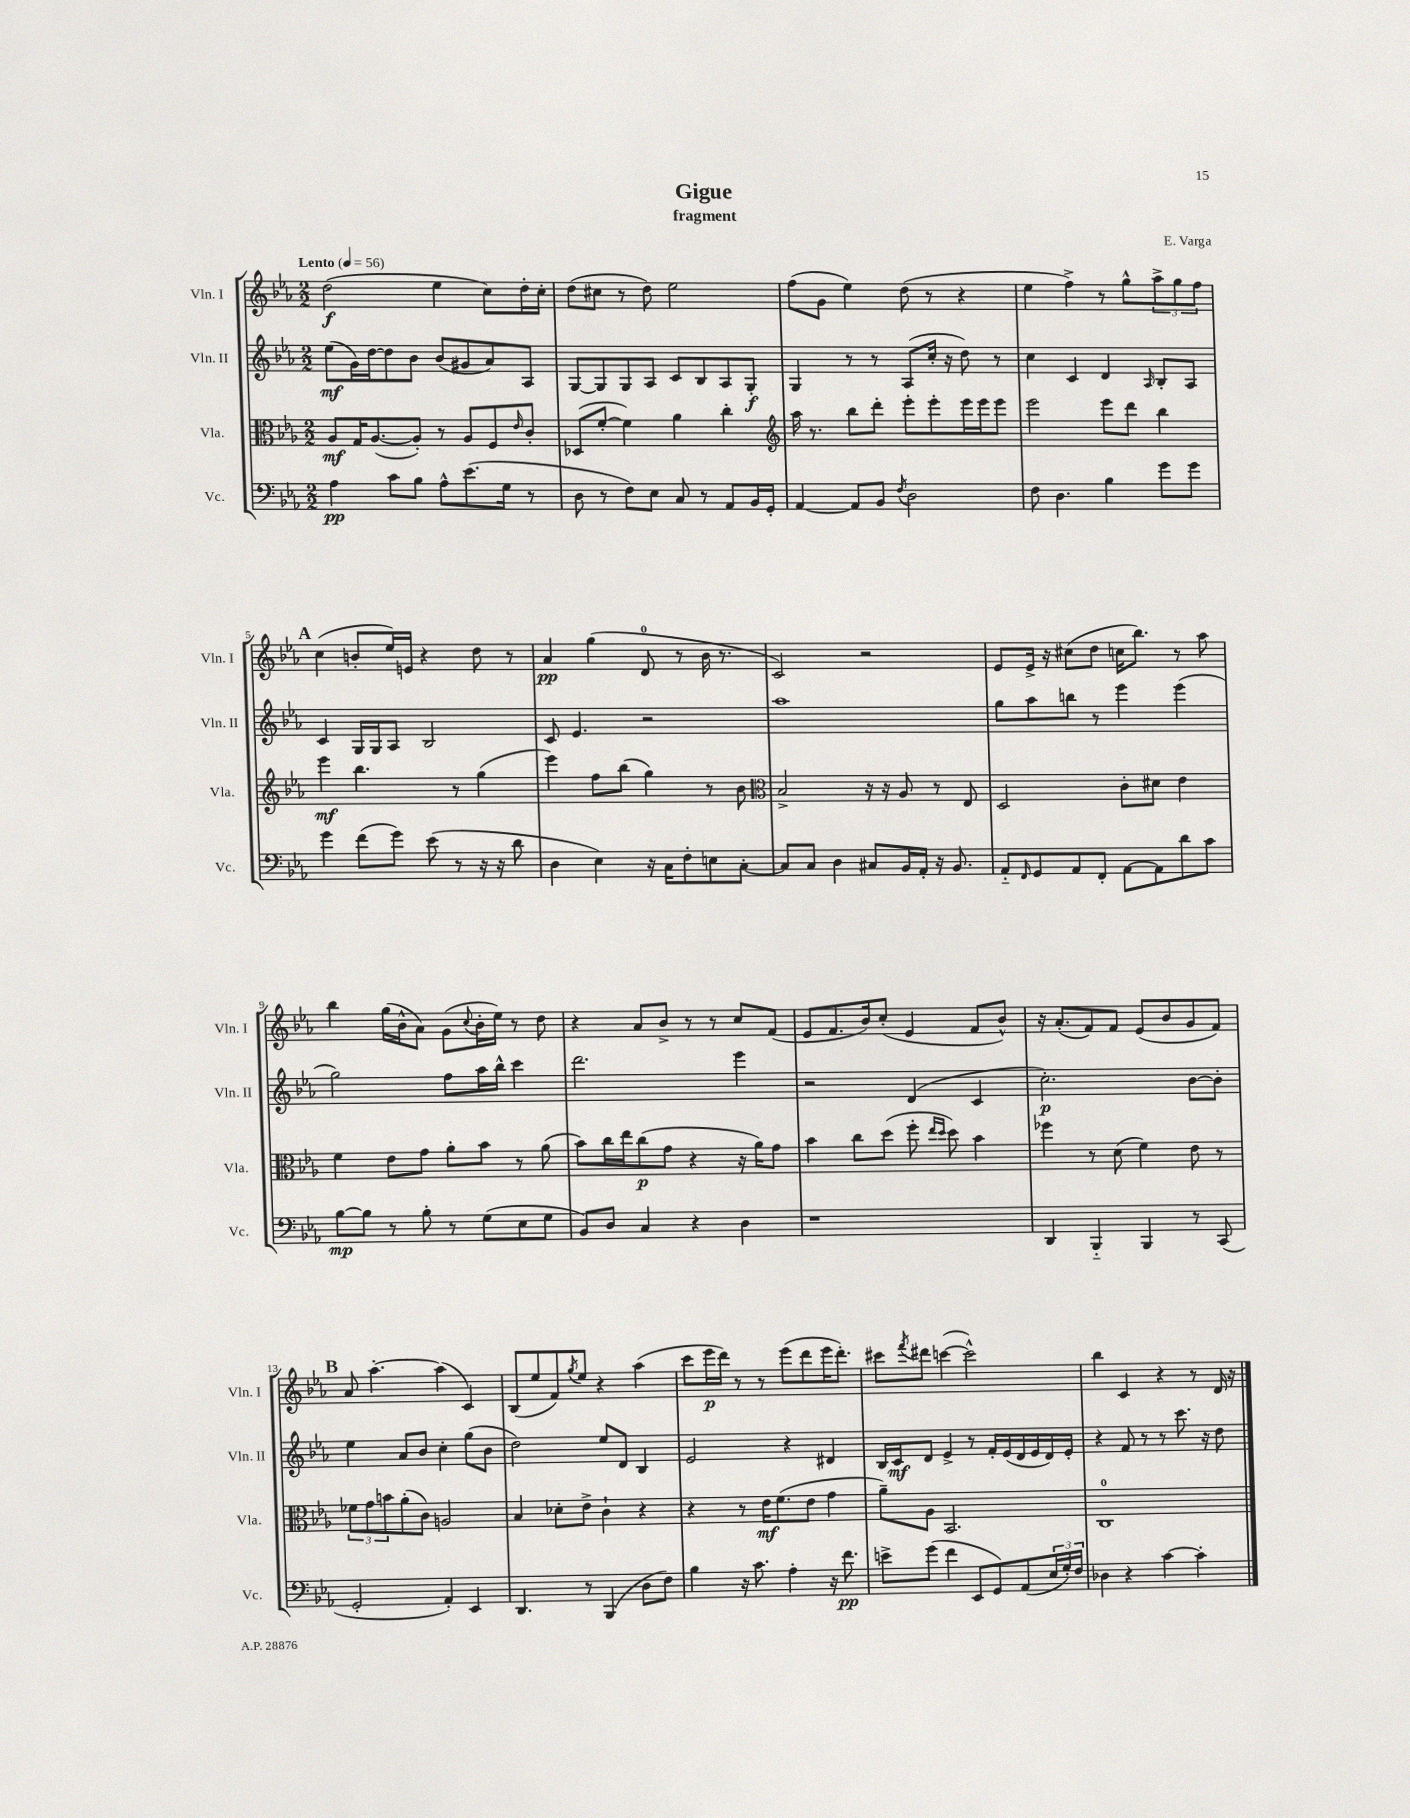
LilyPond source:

\header { title = "Gigue" composer = "E. Varga" subtitle = "fragment" }
<<
\new StaffGroup <<
\new Staff = "s0" \with { instrumentName = "Vln. I" shortInstrumentName = "Vln. I" } {
    \clef treble \key ees \major \numericTimeSignature \time 2/2 \tempo "Lento" 4 = 56
    d''2\f( ees''4 c''8) d''16-. c''16-. |
    d''8( cis''8 r8 d''8) ees''2 |
    f''8( g'8 ees''4) d''8( r8 r4 |
    ees''4 f''4->) r8 g''8-^ \tuplet 3/2 { aes''8-> g''8 f''8 } |
    \mark \markup { \bold "A" } c''4( b'8-. ees''16) e'16 r4 d''8 r8 |
    aes'4\pp g''4( d'8-0 r8 bes'16 r8. |
    c'2) r2 |
    ees'8 ees'16-> r16 cis''8( d''8 c''16 bes''8.) r8 aes''8 |
    bes''4 g''16( bes'16-^ aes'8) g'8( \appoggiatura { c''8 } bes'16-. ees''16) r8 d''8 |
    r4 aes'8 bes'8-> r8 r8 c''8 f'8( |
    ees'8 f'8. bes'16) c''8-.( ees'4 f'8 bes'8-^) |
    r16 aes'8.-.( f'8) f'8 ees'8( bes'8 g'8 f'8) |
    \mark \markup { \bold "B" } aes'8 aes''4.~-. aes''4( c'4) |
    bes8( ees''8 f'8) \acciaccatura { g''8 } ees''8 r4 aes''4( |
    c'''8 ees'''16\p d'''16) r8 r8 ees'''8( d'''8 ees'''16 d'''8.-.) |
    cis'''8 \acciaccatura { f'''8 } dis'''8 c'''4~( c'''2-^) |
    bes''4 c'4 r4 r8 d'16 r16 \bar "|." |
}
\new Staff = "s1" \with { instrumentName = "Vln. II" shortInstrumentName = "Vln. II" } {
    \clef treble \key ees \major \numericTimeSignature \time 2/2
    ees''8\mf( g'16) d''16~ d''8 bes'8 bes'8( gis'8 aes'8) aes8 |
    g8~ g8 g8 aes8 c'8 bes8 aes8 g8-.\f |
    g4 r8 r8 aes8( c''16-. r16 d''8) r8 |
    c''4 c'4 d'4 \grace { aes16 } bes8-. aes8 |
    \mark \markup { \bold "A" } c'4 g16 g16 aes8 bes2 |
    c'8 ees'4. r2 |
    aes''1 |
    g''8 aes''8 b''8 r8 ees'''4 ees'''4( |
    g''2) f''8 aes''16 bes''16-^ c'''4 |
    d'''2. ees'''4 |
    r2 d'4( c'4 |
    c''2.-.\p) bes'8~ bes'8-. |
    \mark \markup { \bold "B" } ees''4 aes'8 bes'8 c''4-. g''8( bes'8 |
    d''2) ees''8 d'8 bes4 |
    ees'2 r4 dis'4 |
    bes16 c'16\mf d'8 ees'4-> r8 f'16-. ees'16( d'16 ees'16 d'16) ees'16-. |
    r4 f'8 r8 r8 c'''8. r16 d''8 \bar "|." |
}
\new Staff = "s2" \with { instrumentName = "Vla." shortInstrumentName = "Vla." } {
    \clef alto \key ees \major \numericTimeSignature \time 2/2
    aes8\mf g16 aes8.~( aes8-.) r8 aes8 f8 \grace { ees'16 } c'8-. |
    des8( f'8~-. f'4) aes'4 c''4-. |
    \clef treble aes''16 r8. bes''8 d'''8-. ees'''8-. ees'''8-. ees'''16 ees'''16 ees'''8 |
    ees'''2 ees'''8 d'''8 bes''4 |
    \mark \markup { \bold "A" } ees'''4\mf bes''4. r8 g''4( |
    ees'''4) f''8 bes''8( g''4) r8 bes'8 |
    \clef alto bes2-> r16 r16 aes8 r8 ees8 |
    d2 c'8-. dis'8 ees'4 |
    f'4 ees'8 g'8 aes'8-. bes'8 r8 aes'8( |
    bes'8) c''16 ees''16 c''8\p( g'8 r4 r16 aes'16) g'8 |
    bes'4 c''8 d''8( f''8-. \grace { ees''16 d''16 } d''8) bes'4 |
    fes''4 r8 d'8( f'4) ees'8 r8 |
    \mark \markup { \bold "B" } \tuplet 3/2 { fes'8 g'8 b'8 } aes'8-.( c'8) a2 |
    bes4 des'8-. ees'8-> c'4-! r4 |
    r4 r8 ees'16\mf f'8.( ees'8 g'4 |
    aes'8--) aes8 bes,2. |
    c1-0 \bar "|." |
}
\new Staff = "s3" \with { instrumentName = "Vc." shortInstrumentName = "Vc." } {
    \clef bass \key ees \major \numericTimeSignature \time 2/2
    aes4\pp c'8 bes8 aes8-^ ees'8.( g16 r8 |
    d8 r8 f8) ees8 c8 r8 aes,8 bes,16 g,16-. |
    aes,4~ aes,8 bes,8 \acciaccatura { f8 } d2 |
    f8 d4. bes4 g'8 g'8 |
    \mark \markup { \bold "A" } g'4 f'8( g'8) ees'8( r8 r16 r16 d'8 |
    d4 ees4) r16 c16 f8-. e8 c8~-. |
    c8 c8 d4 cis8 bes,16 aes,16-. r16 bes,8. |
    aes,8-_ \grace { f,16 } g,8 aes,8 f,8-. aes,8~ aes,8 d'8 c'8 |
    bes8~\mp bes8 r8 bes8-. r8 g8( ees8 g8 |
    bes,8) d8 c4 r4 d4 |
    r1 |
    d,4 bes,,4-_ bes,,4 r8 c,8( |
    \mark \markup { \bold "B" } g,2-. aes,4-.) ees,4 |
    d,4. r8 bes,,4( d8 f8) |
    bes4 r16 c'8. aes4-. r16 f'8.\pp |
    e'8-> g'8( f'4 ees,8 g,8) aes,8( \tuplet 3/2 { ees16 g16-.) f16 } |
    des4 r4 c'4~ c'4-. \bar "|." |
}
>>
>>
